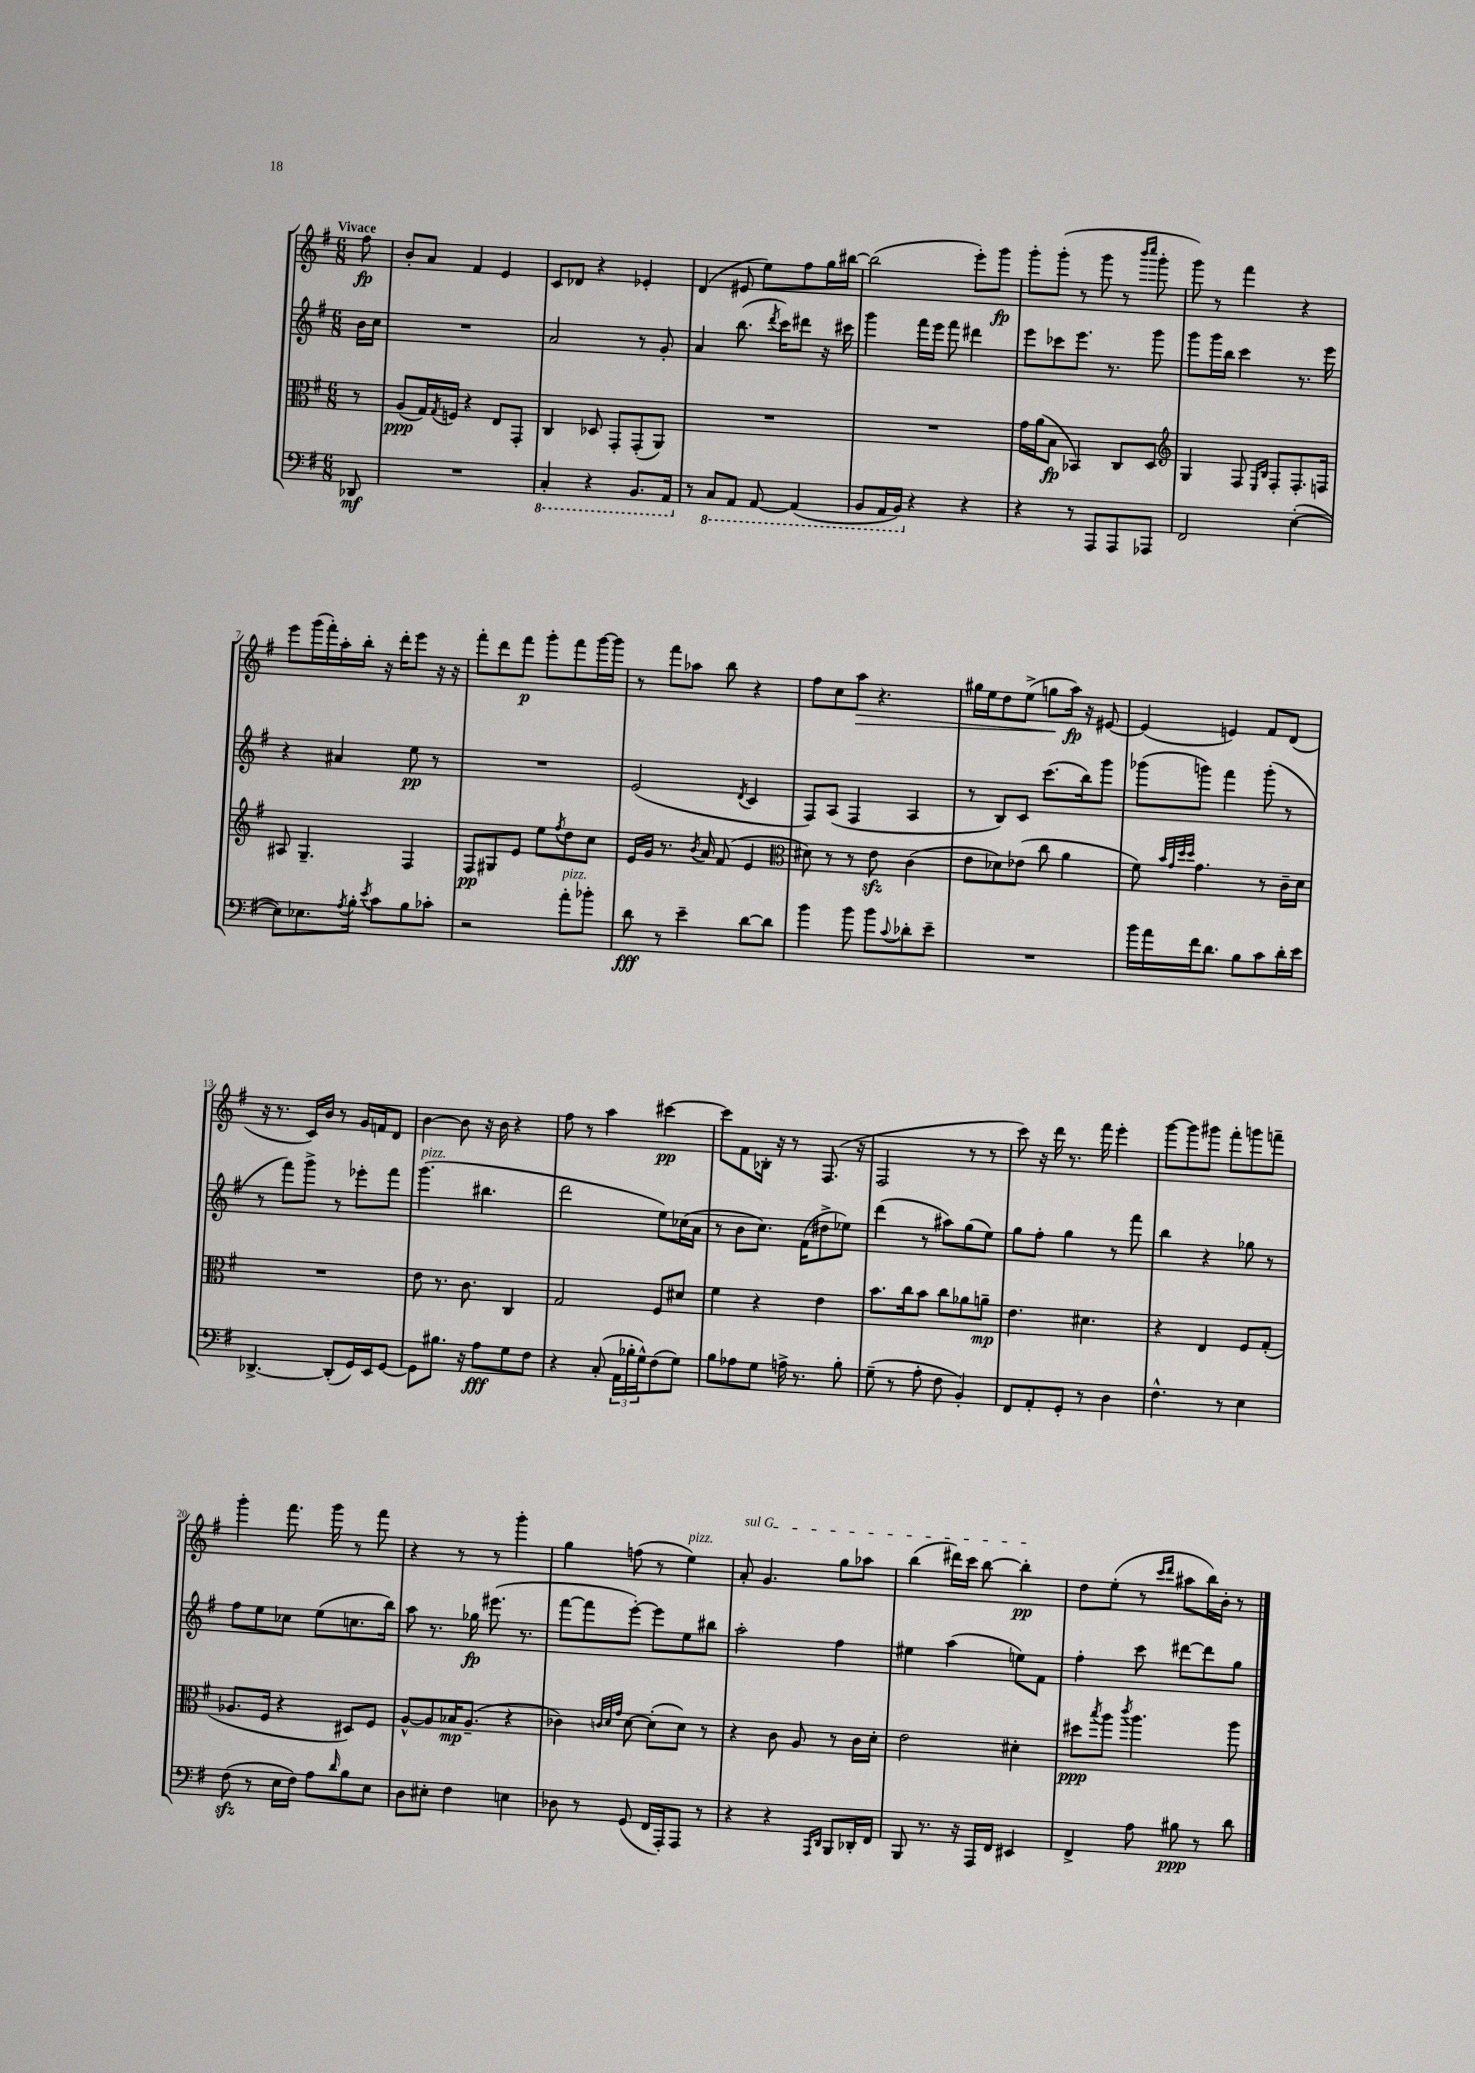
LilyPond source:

<<
\new StaffGroup <<
\new Staff = "s0" {
    \clef treble \key g \major \numericTimeSignature \time 6/8 \partial 8 \tempo "Vivace"
    fis''8\fp |
    b'8-. a'8 fis'4 e'4 |
    c'8 des'8 r4 ees'4-. |
    d'4( eis'8 e''8) fis''8 g''16 bis''16~ |
    bis''2( e'''8-.) g'''8\fp |
    g'''8-. g'''8-.( r8 g'''8 r8 \grace { b'''16 c''''16 } g'''8-. |
    g'''8) r8 fis'''4 r4 |
    e'''8 g'''16( fis'''16-.) a''16-. b''16-. r16 d'''16-. e'''8 r16 r16 |
    fis'''8-. d'''8 fis'''8\p g'''8-. fis'''8 g'''16~ g'''16 |
    r8 fis'''8 aes''8 b''8 r4 |
    fis''8 c''8 a''8\> r4. |
    gis''16 e''16 d''8 e''8->( g''8\! a''16\fp) r16 eis'8~ |
    eis'4( e'4) fis'8 d'8( |
    r16 r8. c'16) b'16 r8 g'16 f'16 d'8 |
    b'4~ b'8 r16 b'16 r4 |
    fis''8 r8 a''4 cis'''4~\pp |
    cis'''8 fis'8 bes16-. r16 r8 fis8.( r16 |
    fis2 r8 r8 |
    c'''8) r16 d'''16 r8. fis'''16 e'''4-. |
    g'''8~ g'''8 gis'''8 fis'''8-. g'''8 f'''8-- |
    g'''4-. fis'''8. g'''16 r8 fis'''8 |
    r4 r8 r8 g'''4-. |
    g''4 f''8( r8 e''4^\markup { \italic "pizz." }) |
    \once \override TextSpanner.bound-details.left.text = \markup { \italic "sul G" } a'8-.\startTextSpan g'4. g''8 aes''8 |
    b''4( dis'''16) c'''16 b''8~ b''4-.\pp\stopTextSpan |
    d''8 e''8-.( r8 \grace { c'''16 d'''16 } ais''8 b''16) b'16-. r8 \bar "|." |
}
\new Staff = "s1" {
    \clef treble \key g \major \numericTimeSignature \time 6/8 \partial 8
    b'16 c''16 |
    R2. |
    a'2 r8 g'8-. |
    a'4 b''8.( \acciaccatura { d'''8 } c'''16) dis'''8 r16 cis'''16 |
    g'''4 fis'''16 e'''16 fis'''8 dis'''4 |
    e'''8 ces'''8 e'''8. r8. g'''8 |
    g'''8 g'''16 b''16 c'''4 r8. e'''16 |
    r4 ais'4 e''8\pp r8 |
    R2. |
    e'2( \acciaccatura { d'8 } c'4 |
    fis8) a8( fis4 a4 |
    r8 b8) c'8 c'''8.( b''16) g'''8 |
    ges'''8( g'''8) fis'''4 g'''8-.( r8 |
    r8 fis'''8) g'''8-> r8 ees'''8-. fis'''8 |
    g'''4.^\markup { \italic "pizz." }( bis''4. |
    d'''2 e''8) ces''16( a'16 |
    r8 b'8 c''8.) fis'16( dis''8-> ees''8) |
    d'''4( r8 ais''8) g''8( e''8) |
    g''8 fis''8-. g''4 r8 fis'''8 |
    b''4 r4 ges''8 r8 |
    fis''8 e''8 ces''8 e''8( c''8. b''16) |
    a''8 r8. ges''16\fp eis'''8.( r8. |
    fis'''8~ fis'''8 e'''8~-.) e'''8 e''8 bis''8 |
    a''2-. fis''4 |
    eis''4 a''4( e''8) fis'8 |
    fis''4-. c'''8 dis'''8~ dis'''8 g''8 \bar "|." |
}
\new Staff = "s2" {
    \clef alto \key g \major \numericTimeSignature \time 6/8 \partial 8
    r8 |
    a8\ppp( g16) \acciaccatura { g8 } f16 r4 e8 g,8-. |
    c4 des8 g,8-. g,8-.( a,8) |
    R2. |
    R2. |
    g'16 a'16( b8\fp bes,4) c8 d8 |
    \clef treble g4 fis8 \grace { e16 b16 } fis8-. fis8.-. f16 |
    ais8 g4.-- fis4 |
    fis8\pp gis8 e'8 e''8 \acciaccatura { fis''8 } d''8 c''8 |
    e'16 g'16 r8. \acciaccatura { b'8 } a'16 fis'8( e'4 |
    \clef alto dis'8) r8 r8 e'8\sfz c'4( |
    e'8 des'8) ees'8( c''8 a'4 |
    fis'8) \grace { b'32 g'32 d''32 d''32 } g'4. r8 c'16-- d'16 |
    R2. |
    e'8 r8. c'8. c4 |
    g2 fis8 dis'8 |
    fis'4 r4 e'4 |
    b'8. c''16 b'8 c''8 aes'8 a'8--\mp |
    e'4. dis'4. |
    r4 e4 fis8 g8-.( |
    aes8. fis16 r4 dis8) fis8 |
    a8~-^ a8 bes16\mp a8.--( r4 |
    ces'4) \grace { c'32 d'32 g'32 } d'8~ d'8-.( d'8) r8 |
    r4 c'8 a8 r8 c'16 d'16-. |
    e'2 dis'4-. |
    dis''8\ppp \acciaccatura { b''8 } a''8 \acciaccatura { c'''8 } a''4. a''8 \bar "|." |
}
\new Staff = "s3" {
    \clef bass \key g \major \numericTimeSignature \time 6/8 \partial 8
    des,8\mf |
    R2. |
    \ottava #-1 c,4-. r4 b,,8. a,,16 \ottava #0 |
    r8 \ottava #-1 c,8 a,,8 a,,8~ a,,4( |
    b,,8 a,,16 b,,16) \ottava #0 r4 r4 |
    r4 r8 a,,8 a,,8 aes,,8 |
    fis,2 e4~-.( |
    e8) ees8. \acciaccatura { a8 } b16-. \acciaccatura { e'8 } c'8 b8 ces'8-. |
    r2 a'8-.^\markup { \italic "pizz." } bes'8-. |
    d'8\fff r8 e'4-- d'8~ d'8 |
    b'4 b'8 b'8 \appoggiatura { c'8 } des'8-. e'8-- |
    R2. |
    b'16 a'16 fis'16 d'8. b8 c'8 d'16-. e'16 |
    des,4.~-> des,8-.( g,16) e,16 g,8~ |
    g,8 bis8. r16 a8\fff g8 fis8 |
    r4 c8-.( \tuplet 3/2 { a,16 bes16-. g16-^) } fis8( g8) |
    b8 aes8 g8 a16-> r8. b8-. |
    g8--( r8 a8-. fis8 b,4-.) |
    fis,8 a,8-. g,8-. r8 d4 |
    fis4.-^ r8 e4 |
    fis8\sfz( r8 e16 fis16) a8 \grace { d'16 } b8 e8 |
    d8 eis8-. fis4 e4 |
    des8 r8 g,8( fis,16 a,,16-.) a,,8 r8 |
    r4 r4 \grace { a,,16 d,16 } b,,8 des,16-. fis,16 |
    b,,8 r8. r16 a,,16 fis,16 eis,4 |
    fis,4-> a8 bis8\ppp r8 d'8 \bar "|." |
}
>>
>>
